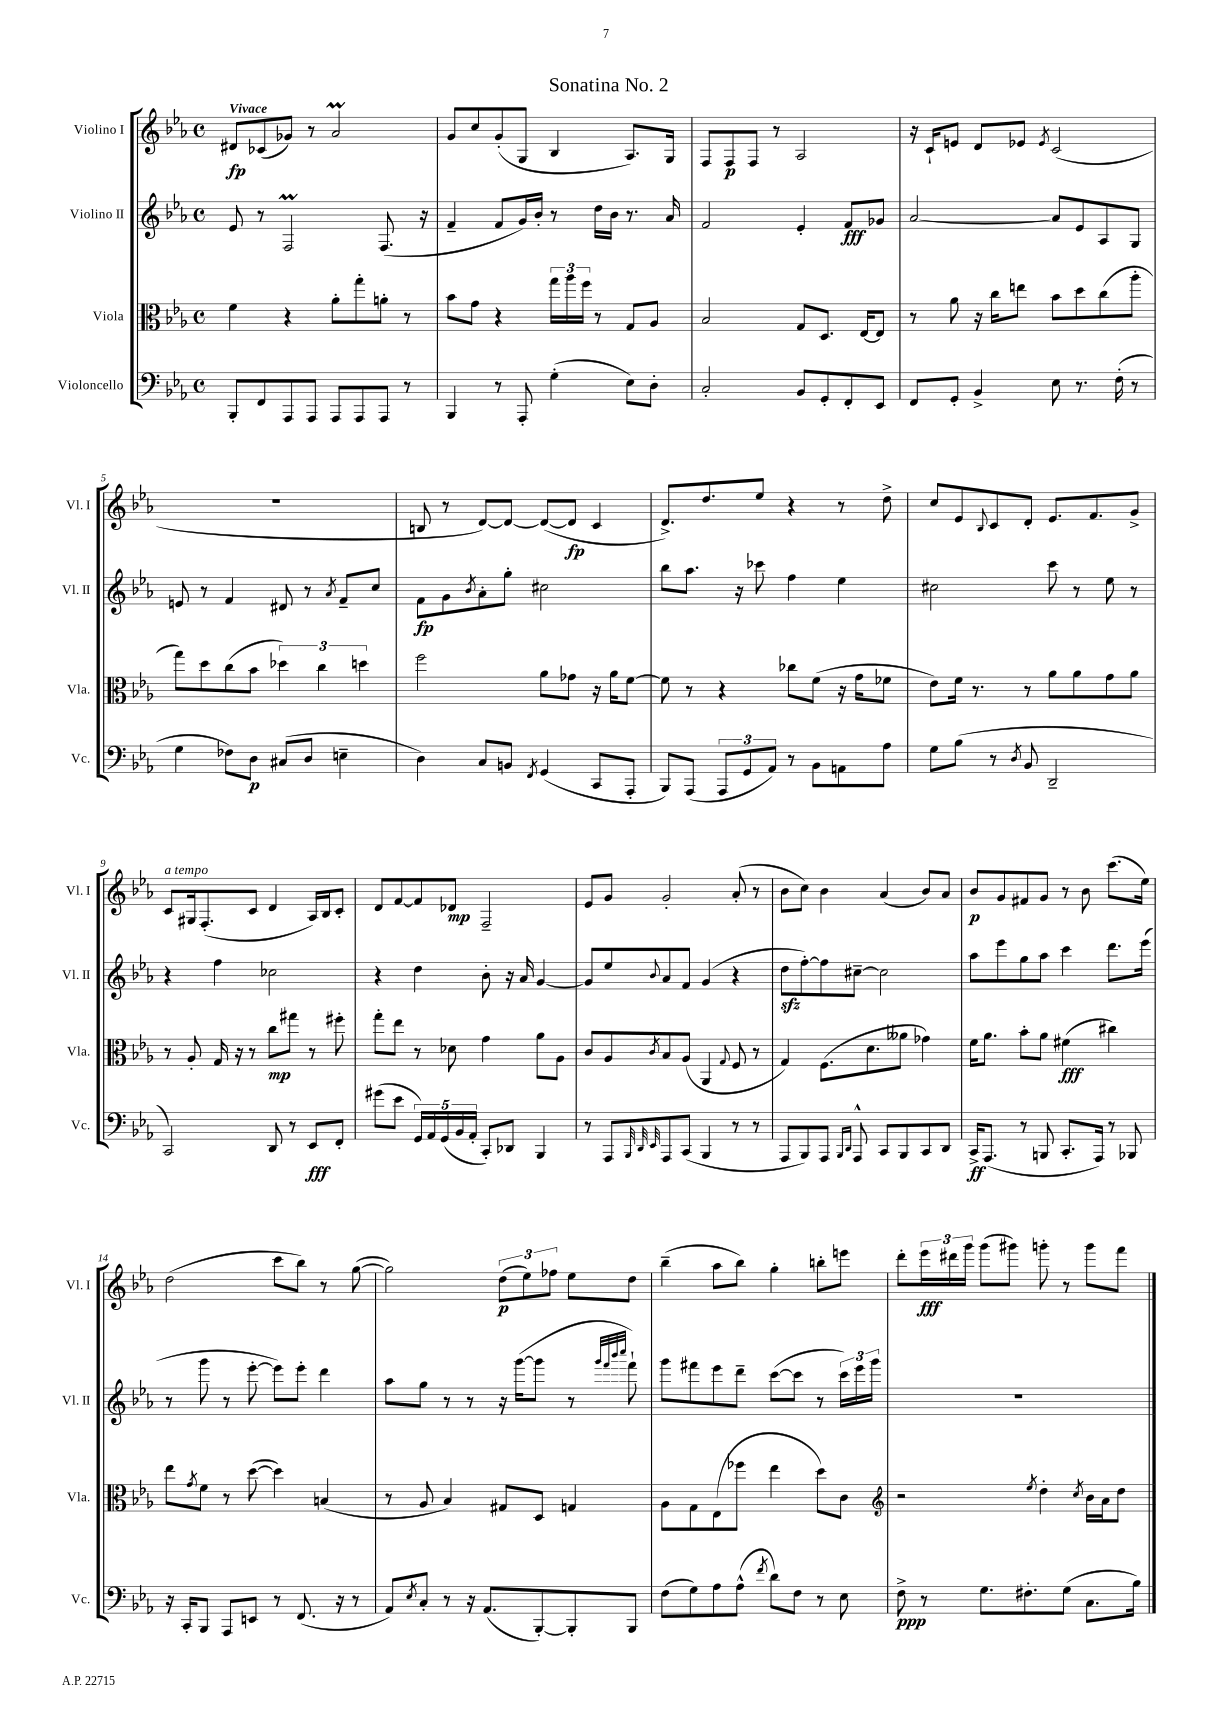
\header { title = "Sonatina No. 2" }
<<
\new StaffGroup <<
\new Staff = "s0" \with { instrumentName = "Violino I" shortInstrumentName = "Vl. I" } {
    \clef treble \key ees \major \defaultTimeSignature \time 4/4 \tempo "Vivace"
    dis'8\fp ces'8( ges'8) r8 aes'2\prall |
    g'8 c''8 g'8-.( g8 bes4 aes8.) g16 |
    f8 f8\p f8 r8 aes2 |
    r16 c'16-! e'8 d'8 ees'8 \acciaccatura { ees'8 } c'2( |
    R1 |
    b8 r8 d'8~) d'8~ d'8~( d'8\fp c'4 |
    d'8.->) d''8. ees''8 r4 r8 d''8-> |
    c''8 ees'8 \appoggiatura { bes8 } c'8 d'8-. ees'8. f'8. g'8-> |
    c'8^\markup { \italic "a tempo" } gis16 f8.-.( c'8 d'4 aes16) bes16 c'8-. |
    d'8 f'8~ f'8 des'8\mp f2-- |
    ees'8 g'8 g'2-. aes'8-.( r8 |
    bes'8 c''8) bes'4 aes'4( bes'8) aes'8 |
    bes'8\p g'8 fis'8 g'8 r8 bes'8 c'''8.( ees''16) |
    d''2( c'''8 bes''8) r8 g''8~( |
    g''2) \tuplet 3/2 { d''8\p( ees''8) fes''8 } ees''8 d''8 |
    bes''4--( aes''8 bes''8) g''4-. b''8-. e'''8 |
    d'''8-. \tuplet 3/2 { ees'''16\fff dis'''16 g'''16 } g'''8( gis'''8) g'''8-. r8 g'''8 f'''8 \bar "|." |
}
\new Staff = "s1" \with { instrumentName = "Violino II" shortInstrumentName = "Vl. II" } {
    \clef treble \key ees \major \defaultTimeSignature \time 4/4
    ees'8 r8 f2\prall f8.( r16 |
    f'4-- f'8 g'16) bes'16-. r8 d''16 bes'16 r8. aes'16 |
    f'2 ees'4-. f'8\fff ges'8 |
    aes'2~ aes'8 ees'8 aes8 g8 |
    e'8 r8 f'4 dis'8 r8 \acciaccatura { aes'8 } f'8-- c''8 |
    f'8\fp g'8 \acciaccatura { bes'8 } aes'8-. g''8-. cis''2 |
    bes''8 aes''8. r16 ces'''8 f''4 ees''4 |
    cis''2 c'''8 r8 ees''8 r8 |
    r4 f''4 ces''2 |
    r4 d''4 bes'8-. r16 aes'16 g'4~ |
    g'8 ees''8 \appoggiatura { bes'8 } aes'8 f'8 g'4( r4 |
    d''8\sfz f''8~-.) f''8 cis''8~-- cis''2 |
    aes''8 ees'''8 g''8 aes''8 c'''4 d'''8. ees'''16( |
    r8 g'''8 r8 ees'''8~-. ees'''8) ees'''8-. d'''4 |
    aes''8 g''8 r8 r8 r16 g'''16~( g'''8 r8 \grace { g'''32 f'''32 bes'''32 c''''32 } f'''8-!) |
    g'''8 fis'''8 ees'''8 d'''8-- c'''8~( c'''8 r8 \tuplet 3/2 { c'''16) ees'''16 g'''16 } |
    R1 \bar "|." |
}
\new Staff = "s2" \with { instrumentName = "Viola" shortInstrumentName = "Vla." } {
    \clef alto \key ees \major \defaultTimeSignature \time 4/4
    f'4 r4 aes'8-. g''8-. a'8-. r8 |
    bes'8 g'8 r4 \tuplet 3/2 { g''16 aes''16 f''16 } r8 g8 aes8 |
    bes2 g8 d8. ees16~ ees8 |
    r8 aes'8 r16 c''16 e''8 bes'8 d''8 c''8( aes''8-. |
    g''8) d''8 c''8( bes'8 \tuplet 3/2 { des''4) c''4 d''4 } |
    f''2 aes'8 ges'8 r16 aes'16 f'8~ |
    f'8 r8 r4 ces''8 f'8( r16 g'16 fes'8 |
    ees'8) f'16 r8. r8 aes'8 aes'8 g'8 aes'8 |
    r8 aes8-. g16 r16 r8 c''8\mp gis''8 r8 fis''8-. |
    g''8-. ees''8 r8 des'8 g'4 aes'8 aes8 |
    c'8 aes8 \acciaccatura { c'8 } bes8 aes8( aes,4 \appoggiatura { g8 } f8 r8 |
    g4) f8.( d'8. aeses'8 ges'4) |
    f'16 aes'8. bes'8-. aes'8 fis'4\fff( cis''4) |
    ees''8 \acciaccatura { g'8 } f'8 r8 d''8~( d''4) b4( |
    r8 aes8 bes4) gis8 d8 g4 |
    aes8 g8 ees8( fes''8 ees''4 d''8) c'8 |
    \clef treble r2 \acciaccatura { ees''8 } d''4-. \acciaccatura { c''8 } bes'16 aes'16 d''8 \bar "|." |
}
\new Staff = "s3" \with { instrumentName = "Violoncello" shortInstrumentName = "Vc." } {
    \clef bass \key ees \major \defaultTimeSignature \time 4/4
    bes,,8-. f,8 aes,,8 aes,,8 aes,,8 aes,,8 aes,,8 r8 |
    bes,,4 r8 aes,,8-. g4-.( ees8) d8-. |
    c2-. bes,8 g,8-. f,8-. ees,8 |
    f,8 g,8-. bes,4-> ees8 r8. f16-.( r8 |
    g4 fes8) d8\p cis8( d8 e4-- |
    d4) c8 b,8 \acciaccatura { f,8 } g,4( c,8 aes,,8-. |
    bes,,8) aes,,8( \tuplet 3/2 { aes,,8 g,8 aes,8) } r8 bes,8 a,8 aes8 |
    g8 bes8( r8 \acciaccatura { d8 } bes,8 d,2-- |
    c,2) d,8 r8 ees,8\fff f,8-. |
    gis'8( ees'8 \tuplet 5/4 { g,16) aes,16 g,16( bes,16 aes,16-. } c,8-.) des,8 bes,,4 |
    r8 aes,,8 \grace { bes,,32 d,32 ees,32 } aes,,8 c,8( bes,,4 r8 r8 |
    aes,,8 bes,,8) aes,,8 \grace { bes,,16 d,16 } aes,,8-^ c,8 bes,,8 c,8 d,8 |
    c,16->\ff aes,,8.( r8 b,,8 c,8.-. aes,,16) r8 bes,,8 |
    r16 c,16-. bes,,8 aes,,8 e,8 r8 f,8.( r16 r8 |
    aes,8) \acciaccatura { ees8 } c8-. r8 r16 aes,8.( bes,,8~-.) bes,,8-. bes,,8 |
    f8( g8) aes8 aes8-^( \acciaccatura { f'8 } d'8) f8 r8 ees8 |
    f8->\ppp r8 g8. fis8.-. g8( c8. bes16) \bar "|." |
}
>>
>>
